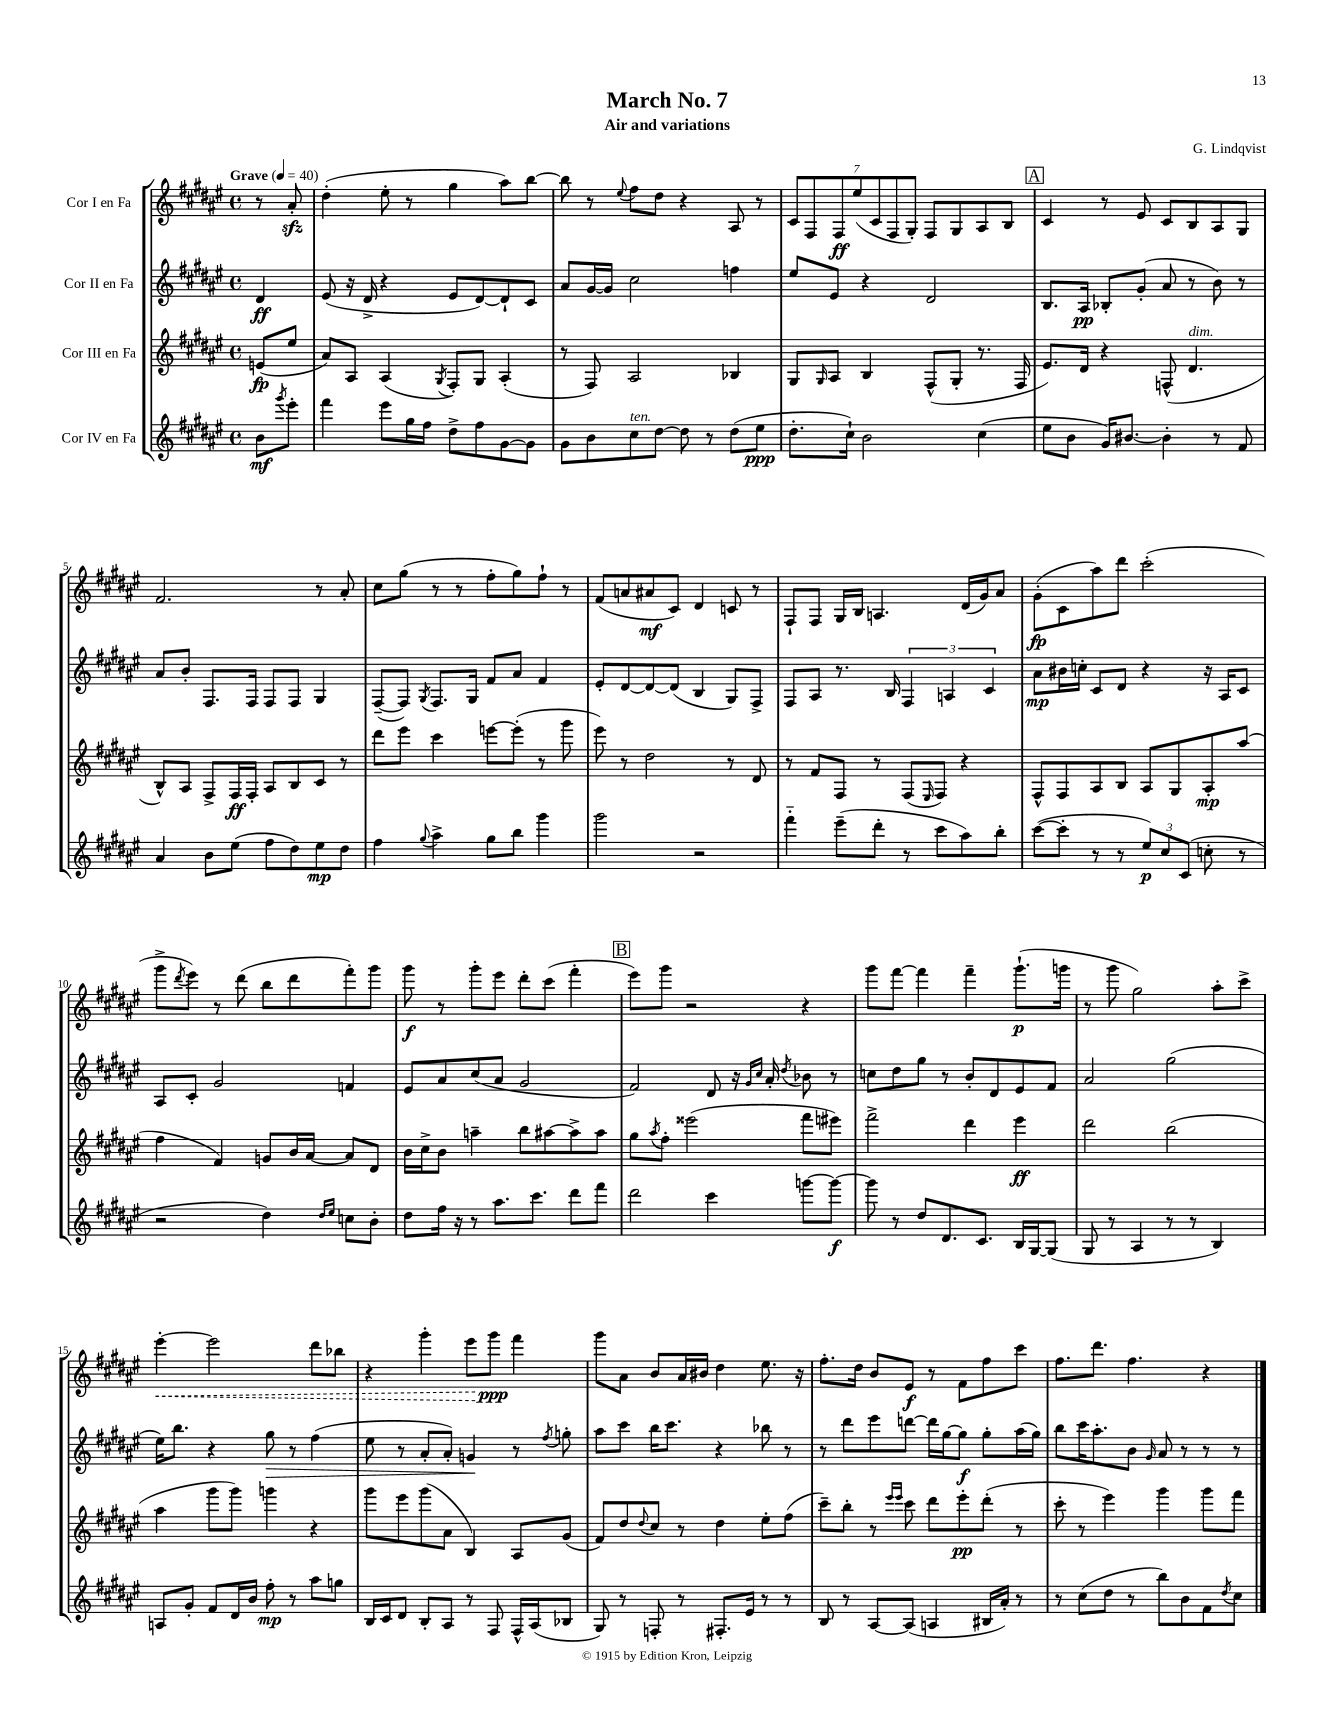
\header { title = "March No. 7" composer = "G. Lindqvist" subtitle = "Air and variations" }
<<
\new StaffGroup <<
\new Staff = "s0" \with { instrumentName = "Cor I en Fa" } {
    \clef treble \key fis \major \defaultTimeSignature \time 4/4 \partial 4 \tempo "Grave" 4 = 40
    r8 ais'8-.\sfz |
    dis''4-.( eis''8-. r8 gis''4 ais''8) b''8~ |
    b''8 r8 \appoggiatura { eis''8 } fis''8 dis''8 r4 ais8 r8 |
    \tuplet 7/4 { cis'8 fis8 fis8\ff eis''8( cis'8 fis8 gis8-.) } fis8 gis8 ais8 b8 |
    \mark \markup { \box "A" } cis'4 r8 eis'8 cis'8 b8 ais8 gis8 |
    fis'2. r8 ais'8-. |
    cis''8 gis''8( r8 r8 fis''8-. gis''8) fis''8-! r8 |
    fis'8( a'8 ais'8\mf cis'8) dis'4 c'8 r8 |
    fis8-! fis8 gis16 b16 a4. dis'16( gis'16) ais'8 |
    gis'8-.\fp( cis'8 ais''8) dis'''8 cis'''2-.( |
    gis'''8-> \acciaccatura { dis'''8 } eis'''8) r8 dis'''8( b''8 dis'''8 fis'''8-.) gis'''8 |
    gis'''8\f r8 gis'''8-. eis'''8 dis'''8-. cis'''8( fis'''4-. |
    \mark \markup { \box "B" } eis'''8) gis'''8 r2 r4 |
    gis'''8 fis'''8~ fis'''4 fis'''4-- gis'''8.-!\p( g'''16 |
    r8 gis'''8 gis''2) ais''8-. cis'''8-> |
    \once \override Hairpin.style = #'dashed-line eis'''4~-.\< eis'''2 dis'''8 bes''8 |
    r4 gis'''4-. eis'''8\! gis'''8\ppp fis'''4 |
    gis'''8 ais'8 b'8 ais'16 bis'16 dis''4 eis''8. r16 |
    fis''8.-. dis''16 b'8 eis'8\f r8 fis'8 fis''8 cis'''8 |
    fis''8. dis'''8. fis''4. r4 \bar "|." |
}
\new Staff = "s1" \with { instrumentName = "Cor II en Fa" } {
    \clef treble \key fis \major \defaultTimeSignature \time 4/4 \partial 4
    dis'4\ff |
    eis'8( r16 dis'16-> r4 eis'8 dis'8~) dis'8-! cis'8 |
    ais'8 gis'16~ gis'16 cis''2 f''4 |
    eis''8 eis'8 r4 dis'2 |
    \mark \markup { \box "A" } b8. ais16\pp bes8-. gis'8-.( ais'8 r8 b'8) r8 |
    ais'8 b'8-. fis8. fis16 fis8 fis8 gis4 |
    fis8~--( fis8) \acciaccatura { gis8 } fis8. gis16 fis'8 ais'8 fis'4 |
    eis'8-. dis'8~ dis'8~ dis'8( b4 gis8) fis8-> |
    fis8 ais8 r8. b16 \tuplet 3/2 { fis4 a4 cis'4 } |
    ais'8\mp bis'16 c''16-. cis'8 dis'8 r4 r16 ais16 cis'8 |
    ais8 cis'8-. gis'2 f'4 |
    eis'8 ais'8 cis''8( ais'8 gis'2 |
    \mark \markup { \box "B" } fis'2) dis'8 r16 \grace { gis'16 cis''16 } ais'16-. \acciaccatura { dis''8 } bes'8 r8 |
    c''8 dis''8 gis''8 r8 b'8-. dis'8 eis'8 fis'8 |
    ais'2 gis''2( |
    eis''16) b''8. r4 gis''8\> r8 fis''4( |
    eis''8 r8 ais'8-. ais'8-.) g'4\! r8 \acciaccatura { fis''8 } g''8-. |
    ais''8 cis'''8 b''16 cis'''8. r4 bes''8 r8 |
    r8 dis'''8 eis'''8 d'''8~ d'''16 gis''16~ gis''8\f gis''8-. ais''16( gis''16) |
    b''8 cis'''16 ais''8.-. b'8 \grace { gis'16 } ais'8 r8 r8 r8 \bar "|." |
}
\new Staff = "s2" \with { instrumentName = "Cor III en Fa" } {
    \clef treble \key fis \major \defaultTimeSignature \time 4/4 \partial 4
    e'8\fp( eis''8 |
    ais'8) ais8 ais4( \acciaccatura { gis8 } fis8-.) gis8 ais4-.( |
    r8 fis8) ais2 bes4 |
    gis8 \grace { gis16 } ais8 b4 fis8-^( gis8-. r8. fis16 |
    \mark \markup { \box "A" } eis'8.) dis'16 r4 f8-^( dis'4.^\markup { \italic "dim." } |
    b8-^) ais8 fis8-> fis16\ff fis16-. ais8 b8 cis'8 r8 |
    dis'''8 eis'''8 cis'''4 e'''8~ e'''8-.( r8 gis'''8 |
    eis'''8) r8 dis''2 r8 dis'8 |
    r8 fis'8 fis8 r8 fis8( \grace { eis16 } fis8) r4 |
    fis8-^ fis8 ais8 b8 ais8 gis8 ais8-.\mp ais''8( |
    fis''4 fis'4) g'8 b'16 ais'16~ ais'8 dis'8 |
    b'16 cis''16-> b'8 a''4-- b''8 ais''8~ ais''8-> ais''8 |
    \mark \markup { \box "B" } gis''8 \acciaccatura { ais''8 } fis''8-. eisis'''2( fis'''8 eis'''8) |
    fis'''2-> dis'''4 eis'''4\ff |
    dis'''2 b''2( |
    ais''4 gis'''8 gis'''8) g'''4 r4 |
    gis'''8 eis'''8 gis'''8( ais'8 b4) ais8 gis'8( |
    fis'8) dis''8 \appoggiatura { dis''8 } cis''8 r8 dis''4 eis''8-. fis''8( |
    cis'''8--) b''8-. r8 \grace { eis'''16 eis'''16 } cis'''8 dis'''8 eis'''8-.\pp dis'''8-.( r8 |
    cis'''8-. r8 eis'''4) gis'''4 gis'''8 fis'''8 \bar "|." |
}
\new Staff = "s3" \with { instrumentName = "Cor IV en Fa" } {
    \clef treble \key fis \major \defaultTimeSignature \time 4/4 \partial 4
    b'8\mf \acciaccatura { gis'''8 } eis'''8-. |
    fis'''4 eis'''8 gis''16 fis''16 dis''8-> fis''8 gis'8~ gis'8 |
    gis'8 b'8 cis''8^\markup { \italic "ten." } dis''8~ dis''8 r8 dis''8( eis''8\ppp |
    dis''8.-. cis''16-!) b'2 cis''4( |
    \mark \markup { \box "A" } eis''8 b'8 gis'16) bis'8.~ bis'4-. r8 fis'8 |
    ais'4 b'8 eis''8( fis''8 dis''8) eis''8\mp dis''8 |
    fis''4 \appoggiatura { gis''8 } ais''4-> gis''8 b''8 gis'''4 |
    gis'''2 r2 |
    fis'''4-_ eis'''8--( dis'''8-. r8 cis'''8 ais''8) b''8-. |
    cis'''8~( cis'''8-. r8 r8 \tuplet 3/2 { eis''8\p) cis''8 cis'8( } c''8-. r8 |
    r2 dis''4) \grace { dis''16 eis''16 } c''8 b'8-. |
    dis''8 fis''16 r16 r8 ais''8. cis'''8. dis'''8 fis'''8 |
    \mark \markup { \box "B" } dis'''2 cis'''4 g'''8~ g'''8~\f |
    g'''8 r8 dis''8 dis'8. cis'8. b16 gis16~ gis8( |
    gis8 r8 ais4 r8 r8 b4) |
    a8 gis'8-. fis'8 dis'16 b'16 fis''8-.\mp r8 ais''8 g''8 |
    b16 cis'16 dis'8 b8-. ais8 r8 fis8 fis16-^ ais16( bes8 |
    gis8) r8 f8-. r8 fis8.-. eis'16 r8 r8 |
    b8 r8 ais8~ ais8( a4 bis16 ais'16-.) r8 |
    r8 cis''8( dis''8 r8 b''8) b'8 fis'8 \acciaccatura { dis''8 } cis''8 \bar "|." |
}
>>
>>
